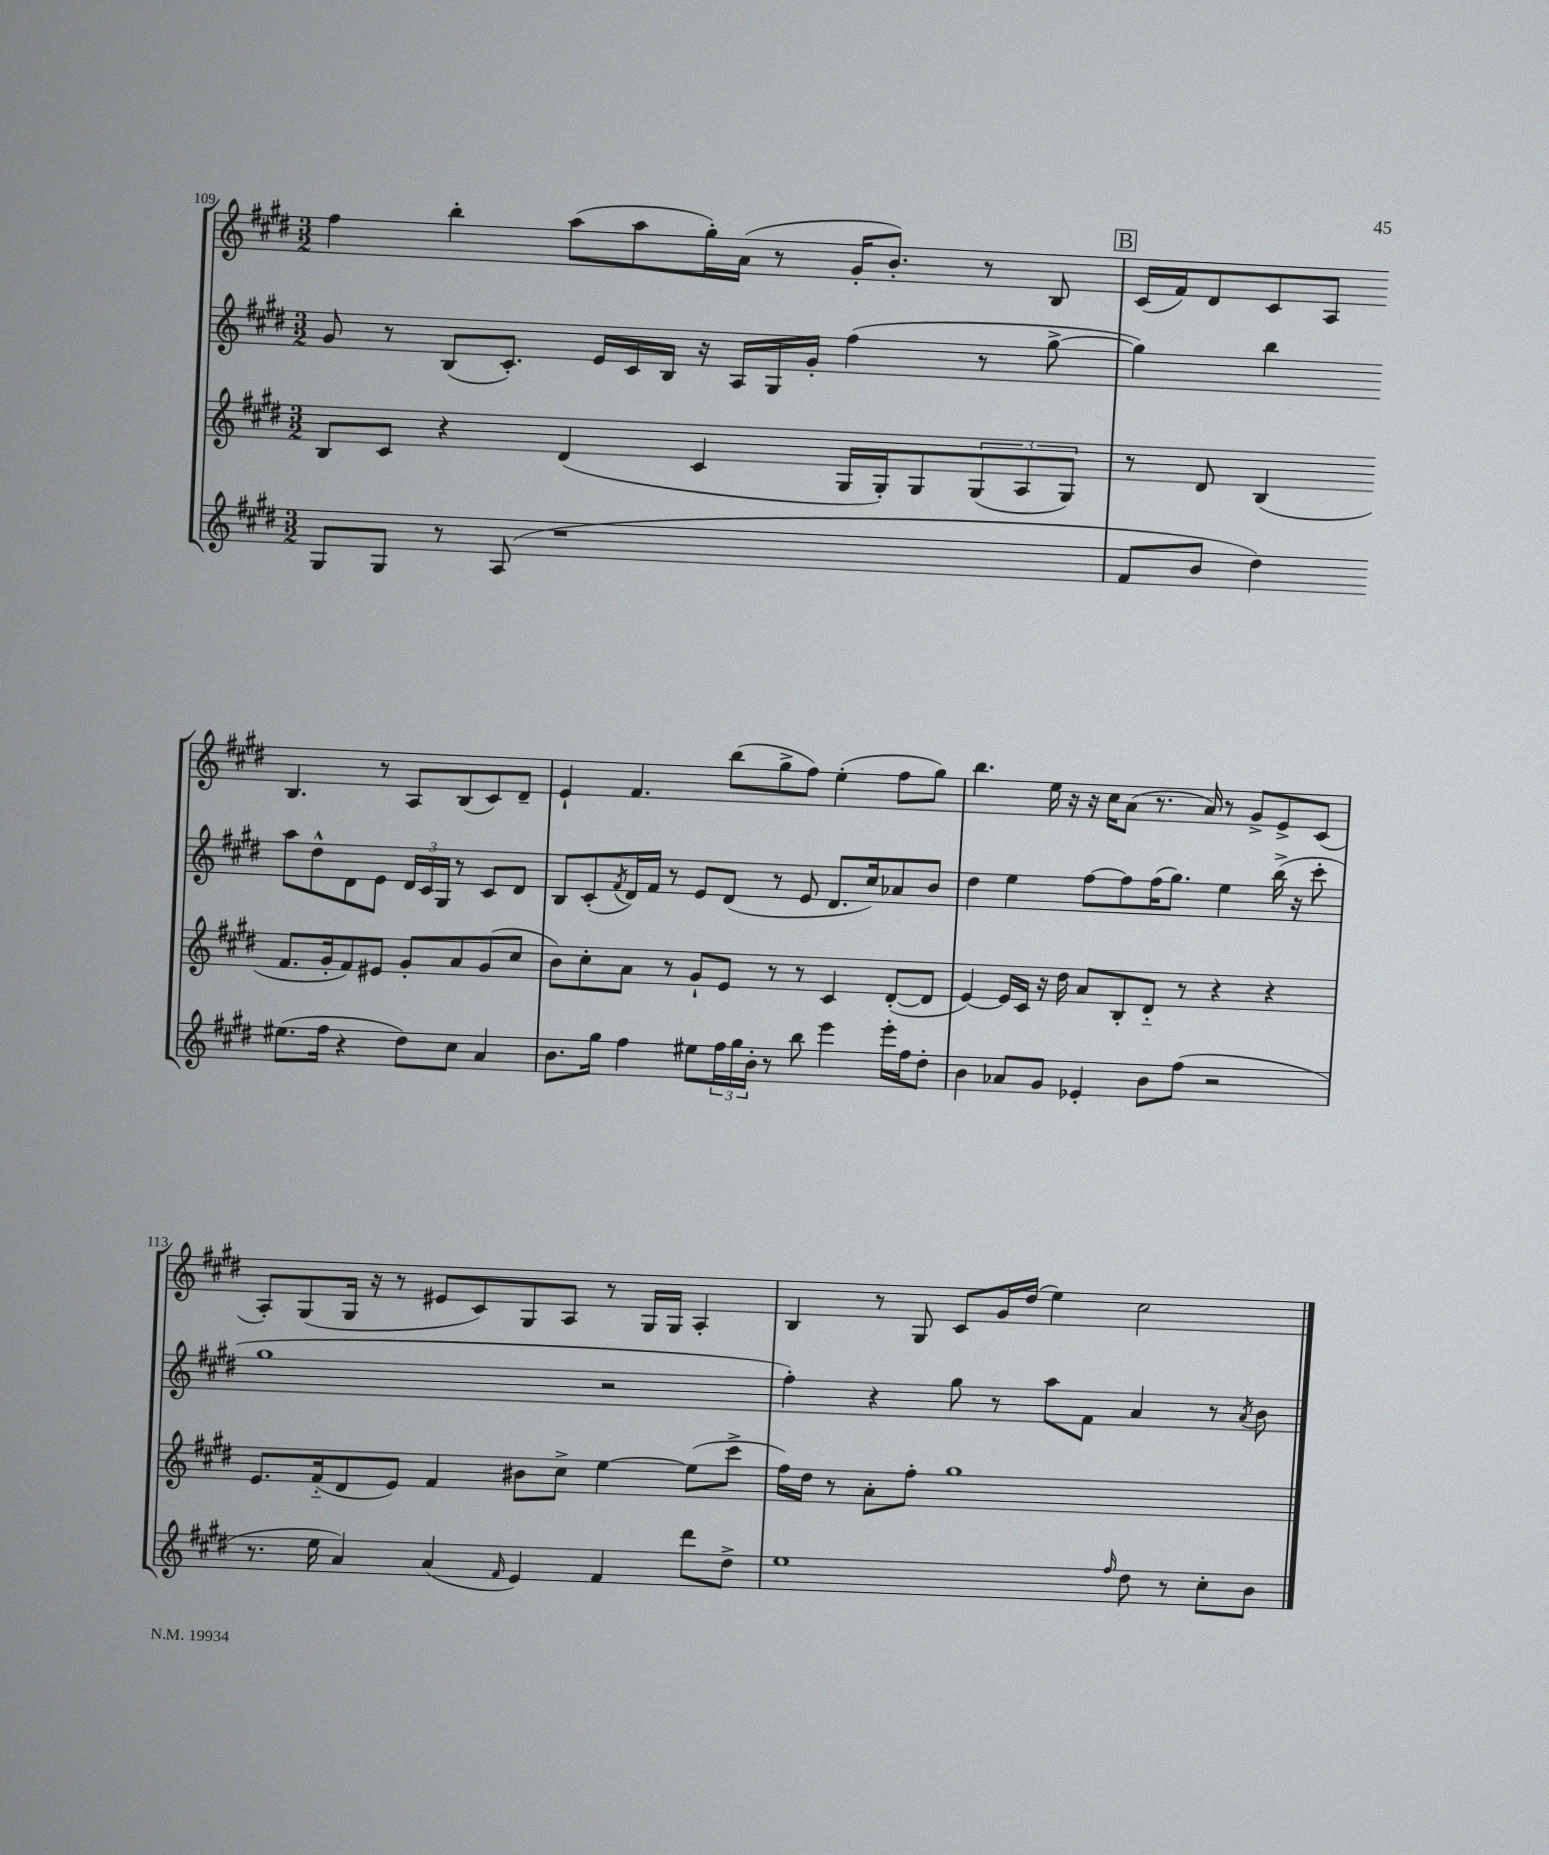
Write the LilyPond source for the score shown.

<<
\new StaffGroup <<
\new Staff = "s0" {
    \clef treble \key e \major \numericTimeSignature \time 3/2
    fis''4 b''4-. a''8( a''8 gis''16-.) a'16( r8 gis'16-. b'8.-.) r8 b8 |
    \mark \markup { \box "B" } cis'16( fis'16) dis'8 cis'8 a8 b4. r8 a8 b8( cis'8) dis'8-- |
    e'4-! fis'4. b''8( gis''8-> fis''8) e''4-.( fis''8 gis''8) |
    b''4. e''16 r16 r16 cis''16 a'8( r8. a'16) r8 gis'8-> e'8-> cis'8( |
    a8-.) gis8( gis16 r16 r8 eis'8 cis'8) gis8 a8 r8 gis16 gis16 a4-. |
    b4 r8 gis8 cis'8 gis'16 dis''16( e''4) cis''2 \bar "|." |
}
\new Staff = "s1" {
    \clef treble \key e \major \numericTimeSignature \time 3/2
    gis'8 r8 b8( cis'8.-.) e'16 cis'16 b16 r16 a16 gis16 gis'16-. fis''4( r8 gis''8~-> |
    \mark \markup { \box "B" } gis''4) b''4 a''8 dis''8-^ dis'8 e'8 \tuplet 3/2 { dis'16 cis'16 gis16 } r8 cis'8 dis'8 |
    b8 cis'8-.( \acciaccatura { fis'8 } dis'16) fis'16 r8 e'8 dis'8( r8 e'8 dis'8. cis''16) aes'8 b'8 |
    dis''4 e''4 fis''8~ fis''8 fis''16( gis''8.) e''4 b''16->( r16 cis'''8-. |
    gis''1 r2 |
    fis''4-.) r4 gis''8 r8 a''8 fis'8 a'4 r8 \acciaccatura { a'8 } b'8 \bar "|." |
}
\new Staff = "s2" {
    \clef treble \key e \major \numericTimeSignature \time 3/2
    b8 cis'8 r4 dis'4( cis'4 gis16 gis16-.) gis8 \tuplet 3/2 { gis8( a8 gis8) } |
    \mark \markup { \box "B" } r8 dis'8 b4( fis'8. gis'16-. fis'8) eis'8 gis'8-. a'8 gis'8( cis''8 |
    b'8) cis''8-. a'8 r8 gis'8-! e'8 r8 r8 cis'4 dis'8~-.( dis'8 |
    e'4~) e'16 cis'16 r16 dis''16 a'8 b8-. dis'8-_ r8 r4 r4 |
    e'8. fis'16-_( dis'8 e'8) fis'4 bis'8 cis''8-> e''4~ e''8( cis'''8-> |
    fis''16) dis''16 r8 a'8-. fis''8-. gis''1 \bar "|." |
}
\new Staff = "s3" {
    \clef treble \key e \major \numericTimeSignature \time 3/2
    gis8 gis8 r8 a8( r1 |
    \mark \markup { \box "B" } fis'8 b'8 dis''4) eis''8.( fis''16 r4 dis''8) cis''8 a'4 |
    b'8. gis''16 fis''4 eis''8 \tuplet 3/2 { fis''16 gis''16 b'16-. } r8 b''8 e'''4 e'''16-. fis''16 dis''8-. |
    b'4 aes'8 gis'8 ees'4-. b'8 fis''8( r2 |
    r8. e''16 a'4) a'4( \grace { fis'16 } e'4) fis'4 dis'''8 dis''8-> |
    e''1 \grace { fis''16 } dis''8 r8 cis''8-. b'8 \bar "|." |
}
>>
>>
\layout { \context { \Score currentBarNumber = #109 } }
